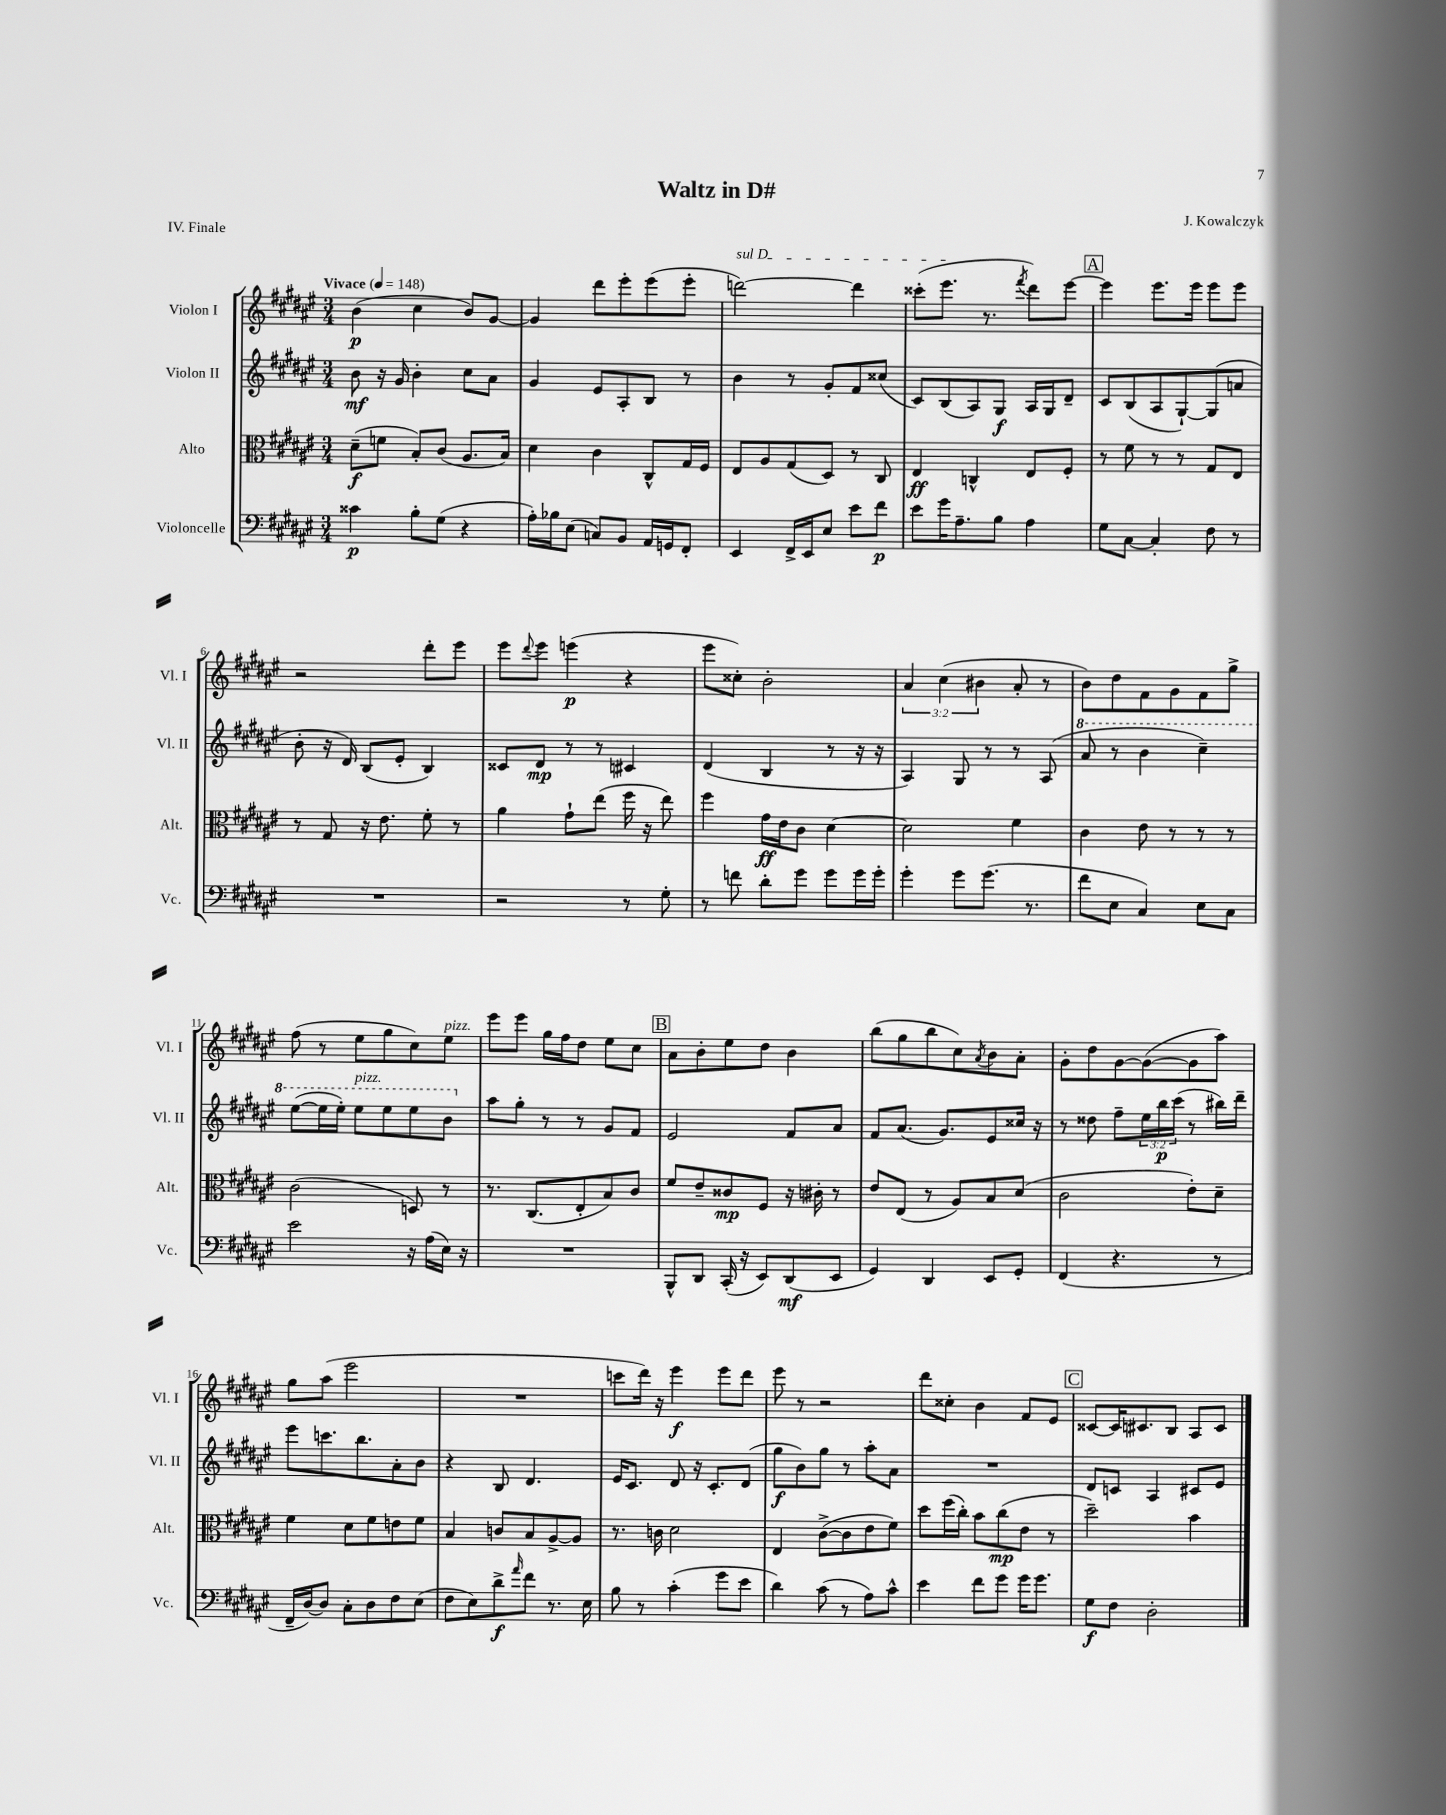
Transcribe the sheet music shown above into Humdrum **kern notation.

**kern	**dynam	**kern	**dynam	**kern	**dynam	**kern	**dynam
*part4	*part4	*part3	*part3	*part2	*part2	*part1	*part1
*staff4	*staff4	*staff3	*staff3	*staff2	*staff2	*staff1	*staff1
*I"Violoncelle	*	*I"Alto	*	*I"Violon II	*	*I"Violon I	*
*I'Vc.	*	*I'Alt.	*	*I'Vl. II	*	*I'Vl. I	*
*clefF4	*	*clefC3	*	*clefG2	*	*clefG2	*
*k[f#c#g#d#a#e#]	*	*k[f#c#g#d#a#e#]	*	*k[f#c#g#d#a#e#]	*	*k[f#c#g#d#a#e#]	*
*M3/4	*	*M3/4	*	*M3/4	*	*M3/4	*
*MM148	*	*MM148	*	*MM148	*	*MM148	*
=1	=1	=1	=1	=1	=1	=1	=1
!	!	!	!	!	!	!LO:TX:a:B:t=Vivace	!
4c##X\	p	(8d#~\L	f	8b\	mf	(4b\	p
.	.	8fn\J	.	16r	.	.	.
.	.	.	.	16g#/	.	.	.
8B'\L	.	8B'/L)	.	4b'\	.	4cc#\	.
(8G#\J	.	(8c#/J	.	.	.	.	.
4r	.	8.A#/L	.	8cc#\L	.	8b/L)	.
.	.	.	.	8a#\J	.	[8g#/J	.
.	.	16B/Jk)	.	.	.	.	.
=2	=2	=2	=2	=2	=2	=2	=2
16A#'\LL)	.	4d#\	.	4g#/	.	4g#/]	.
16B-X\J	.	.	.	.	.	.	.
(8E#\J	.	.	.	.	.	.	.
8Cn/L)	.	4c#\	.	8e#/L	.	8ddd#\L	.
8BB/J	.	.	.	8A#'/	.	8eee#'\	.
16AA#/LL	.	8C#^^/L	.	8B/J	.	(8eee#\	.
16GGn/J	.	.	.	.	.	.	.
8FF#'/J	.	16G#/L	.	8r	.	8eee#'\J	.
.	.	16F#/JJ	.	.	.	.	.
=3	=3	=3	=3	=3	=3	=3	=3
!	!	!	!	!	!	!LO:TX:a:i:t=sul D	!
4EE#/	.	8E#/L	.	4b\	.	[2dddn\)	.
.	.	8A#/	.	.	.	.	.
16FF#^/LL	.	(8G#/	.	8r	.	.	.
16EE#/J	.	.	.	.	.	.	.
8E#/J	.	8D#/J)	.	8g#'/L	.	.	.
8e#\L	.	8r	.	8f#/	.	4ddd\]	.
8f#\J	p	8C#/	.	(8cc##X/J	.	.	.
=4	=4	=4	=4	=4	=4	=4	=4
8e#\L	.	4E#/	ff	8c#/L)	.	(8ccc##X'\L	.
16g#\K	.	.	.	(8B/	.	8.eee#\J	.
8.A#~\	.	.	.	.	.	.	.
.	.	4Cn^^/	.	8A#/)	.	.	.
.	.	.	.	.	.	8.r	.
8B\J	.	.	.	8G#/J	f	.	.
.	.	.	.	.	.	8qfff#/	.
4A#\	.	8E#/L	.	16A#/LL	.	8ddd#\L)	.
.	.	.	.	16G#/J	.	.	.
.	.	8F#'/J	.	8d#~/J	.	[8eee#\J	.
!!LO:REH:place=s1:t=A
=5	=5	=5	=5	=5	=5	=5	=5
8G#\L	.	8r	.	8c#/L	.	4eee#\]	.
[8C#\J	.	8f#\	.	(8B/	.	.	.
4C#'/]	.	8r	.	8A#/	.	8.eee#\L	.
.	.	8r	.	[8G#`/)	.	.	.
.	.	.	.	.	.	16eee#\Jk	.
8F#\	.	8G#/L	.	(8G#/]	.	8eee#\L	.
8r	.	8E#/J	.	8an/J	.	8eee#\J	.
!!LO:LB:g=z
=6	=6	=6	=6	=6	=6	=6	=6
2.r	.	8r	.	8b'\	.	2r	.
.	.	8G#/	.	16r	.	.	.
.	.	.	.	16d#/)	.	.	.
.	.	16r	.	(8B/L	.	.	.
.	.	8.e#\	.	.	.	.	.
.	.	.	.	8e#'/J	.	.	.
.	.	8f#'\	.	4B/)	.	8ddd#'\L	.
.	.	8r	.	.	.	8eee#\J	.
=7	=7	=7	=7	=7	=7	=7	=7
2r	.	4a#\	.	8c##X/L	.	8eee#\L	.
.	.	.	.	.	.	8qqddd#/	.
.	.	.	.	8d#/J	mp	8eee#\J	.
.	.	8g#`\L	.	8r	.	(4eeen\	p
.	.	(8ee#\J	.	8r	.	.	.
8r	.	16ff#\	.	4c#X/	.	4r	.
.	.	16r	.	.	.	.	.
8G#'\	.	8ee#\)	.	.	.	.	.
=8	=8	=8	=8	=8	=8	=8	=8
8r	.	4ff#\	.	(4d#/	.	8eee#\L	.
8fn\	.	.	.	.	.	8cc##X'\J)	.
8d#'\L	.	16g#\LL	ff	4B/	.	2b'\	.
.	.	16e#\J	.	.	.	.	.
8g#\J	.	8c#\J	.	.	.	.	.
8g#\L	.	[4d#\	.	8r	.	.	.
16g#\L	.	.	.	16r	.	.	.
16g#'\JJ	.	.	.	16r	.	.	.
=9	=9	=9	=9	=9	=9	=9	=9
4g#'\	.	2d#\]	.	4A#/)	.	6a#/	.
.	.	.	.	.	.	(6cc#\	.
8g#\L	.	.	.	8G#/	.	.	.
.	.	.	.	.	.	6b#X\	.
(8.g#\J	.	.	.	8r	.	.	.
.	.	4f#\	.	8r	.	8a#'/	.
8.r	.	.	.	.	.	.	.
.	.	.	.	(8A#/	.	8r	.
=10	=10	=10	=10	=10	=10	=10	=10
*	*	*	*	*8va	*	*	*
8f#\L	.	4c#\	.	8aa#/	.	8b\L)	.
8E#\J	.	.	.	8r	.	8dd#\	.
4C#/)	.	8e#\	.	4bb\	.	8f#\	.
.	.	8r	.	.	.	8g#\	.
8E#\L	.	8r	.	4ccc#~\)	.	8f#\	.
8C#\J	.	8r	.	.	.	8gg#^\J	.
!!LO:LB:g=z
=11	=11	=11	=11	=11	=11	=11	=11
2e#\	.	(2c#\	.	([8eee#\L	.	(8ff#\	.
.	.	.	.	16eee#\L]	.	8r	.
.	.	.	.	16eee#'\JJ)	.	.	.
!	!	!	!	!LO:TX:a:i:t=pizz.	!	!	!
.	.	.	.	8eee#\L	.	8ee#\L	.
.	.	.	.	8eee#\	.	8gg#\	.
16r	.	8Dn/)	.	8eee#\	.	8cc#\)	.
(16A#\LL	.	.	.	.	.	.	.
!	!	!	!	!	!	!LO:TX:a:i:t=pizz.	!
16E#\JJ)	.	8r	.	8bb\J	.	8ee#\J	.
16r	.	.	.	.	.	.	.
=12	=12	=12	=12	=12	=12	=12	=12
*	*	*	*	*X8va	*	*	*
2.r	.	8.r	.	8aa#\L	.	8eee#\L	.
.	.	.	.	8gg#'\J	.	8eee#\J	.
.	.	(8.C#/L	.	.	.	.	.
.	.	.	.	8r	.	16gg#\LL	.
.	.	.	.	.	.	16ff#\J	.
.	.	8E#'/	.	8r	.	8dd#\J	.
.	.	8B/)	.	8g#/L	.	8ee#\L	.
.	.	8c#/J	.	8f#/J	.	8cc#\J	.
!!LO:REH:place=s1:t=B
=13	=13	=13	=13	=13	=13	=13	=13
8BBB^^/L	.	8f#/L	.	2e#/	.	8a#\L	.
8DD#/J	.	8e#~/	.	.	.	8b'\	.
(16CC#'/	.	8c##X/	mp	.	.	8ee#\	.
16r	.	.	.	.	.	.	.
8EE#/L)	.	8F#/J	.	.	.	8dd#\J	.
(8DD#/	mf	16r	.	8f#/L	.	4b\	.
.	.	16c#X'\	.	.	.	.	.
8EE#/J	.	8r	.	8a#/J	.	.	.
=14	=14	=14	=14	=14	=14	=14	=14
4GG#/)	.	8e#/L	.	8f#/L	.	(8bb\L	.
.	.	(8E#/J	.	(8.a#/J	.	8gg#\	.
4DD#/	.	8r	.	.	.	8bb\	.
.	.	.	.	8.g#/L)	.	.	.
.	.	8A#/L)	.	.	.	8cc#\)	.
.	.	.	.	.	.	8qa#/	.
8EE#/L	.	8B/	.	8e#/	.	8b\	.
8GG#'/J	.	(8d#/J	.	16cc##X/Jk	.	8a#'\J	.
.	.	.	.	16r	.	.	.
=15	=15	=15	=15	=15	=15	=15	=15
(4FF#/	.	2c#\	.	8r	.	8g#'\L	.
.	.	.	.	8dd##X\	.	8dd#\	.
4.r	.	.	.	8ff#~\L	.	[8g#\	.
.	.	.	.	24ee#\L	.	(8g#\_	.
.	.	.	.	24bb\	p	.	.
.	.	.	.	(24ccc#\JJ	.	.	.
.	.	8e#'\L)	.	8r	.	8g#\]	.
8r	.	8d#~\J	.	16bb#X\LL)	.	8aa#\J)	.
.	.	.	.	16ddd#~\JJ	.	.	.
!!LO:LB:g=z
=16	=16	=16	=16	=16	=16	=16	=16
16FF#~/LL	.	4f#\	.	8eee#\L	.	8gg#\L	.
[16D#/J)	.	.	.	.	.	.	.
8D#/J]	.	.	.	8.cccn\	.	(8aa#\J	.
8C#'\L	.	8d#\L	.	.	.	2eee#\	.
.	.	.	.	8.bb\	.	.	.
8D#\	.	8f#\	.	.	.	.	.
8F#\	.	8en\	.	8a#'\	.	.	.
(8E#\J	.	8f#\J	.	8b\J	.	.	.
=17	=17	=17	=17	=17	=17	=17	=17
8F#\L	.	4B/	.	4r	.	2.r	.
8E#\)	.	.	.	.	.	.	.
8d#^\	f	8cn/L	.	8B/	.	.	.
16qqa#/	.	.	.	.	.	.	.
8f#\J	.	8B/	.	4.d#/	.	.	.
8.r	.	[8A#^/	.	.	.	.	.
.	.	8A#/J]	.	.	.	.	.
16E#\	.	.	.	.	.	.	.
=18	=18	=18	=18	=18	=18	=18	=18
8B\	.	8.r	.	16e#/KL	.	8cccn\L	.
.	.	.	.	8.c#/J	.	.	.
8r	.	.	.	.	.	16ddd#\Jk)	.
.	.	16cn\	.	.	.	16r	.
(4c#'\	.	2d#\	.	8d#/	.	4eee#\	f
.	.	.	.	16r	.	.	.
.	.	.	.	8.c#'/L	.	.	.
8g#\L	.	.	.	.	.	8eee#\L	.
8e#\J	.	.	.	(8d#/J	.	8ddd#\J	.
=19	=19	=19	=19	=19	=19	=19	=19
4d#\)	.	4E#/	.	8gg#\L	f	8eee#\	.
.	.	.	.	8b\)	.	8r	.
(8c#\	.	([8c#^\L	.	8gg#\J	.	2r	.
8r	.	8c#\]	.	8r	.	.	.
8A#\L)	.	8e#\	.	8aa#'\L	.	.	.
8c#^^\J	.	8f#\J)	.	8a#\J	.	.	.
=20	=20	=20	=20	=20	=20	=20	=20
4e#\	.	8dd#\L	.	2.r	.	8ddd#\L	.
.	.	(16ff#\L	.	.	.	8cc##X'\J	.
.	.	16cc#'\JJ)	.	.	.	.	.
8f#\L	.	8b\L	.	.	.	4b\	.
8g#\J	.	(8cc#\	mp	.	.	.	.
16g#\KL	.	8e#\J	.	.	.	8f#/L	.
8.g#\J	.	.	.	.	.	.	.
.	.	8r	.	.	.	8e#/J	.
!!LO:REH:place=s1:t=C
=21	=21	=21	=21	=21	=21	=21	=21
8G#\L	f	2dd#~\)	.	8d#/L	.	[8c##X/L	.
8F#\J	.	.	.	8cn/J	.	16c##/K]	.
.	.	.	.	.	.	8.c#X/	.
2D#'\	.	.	.	4A#/	.	.	.
.	.	.	.	.	.	8B/J	.
.	.	4b\	.	8c#X/L	.	8A#/L	.
.	.	.	.	8e#/J	.	8c#/J	.
==	==	==	==	==	==	==	==
*-	*-	*-	*-	*-	*-	*-	*-
